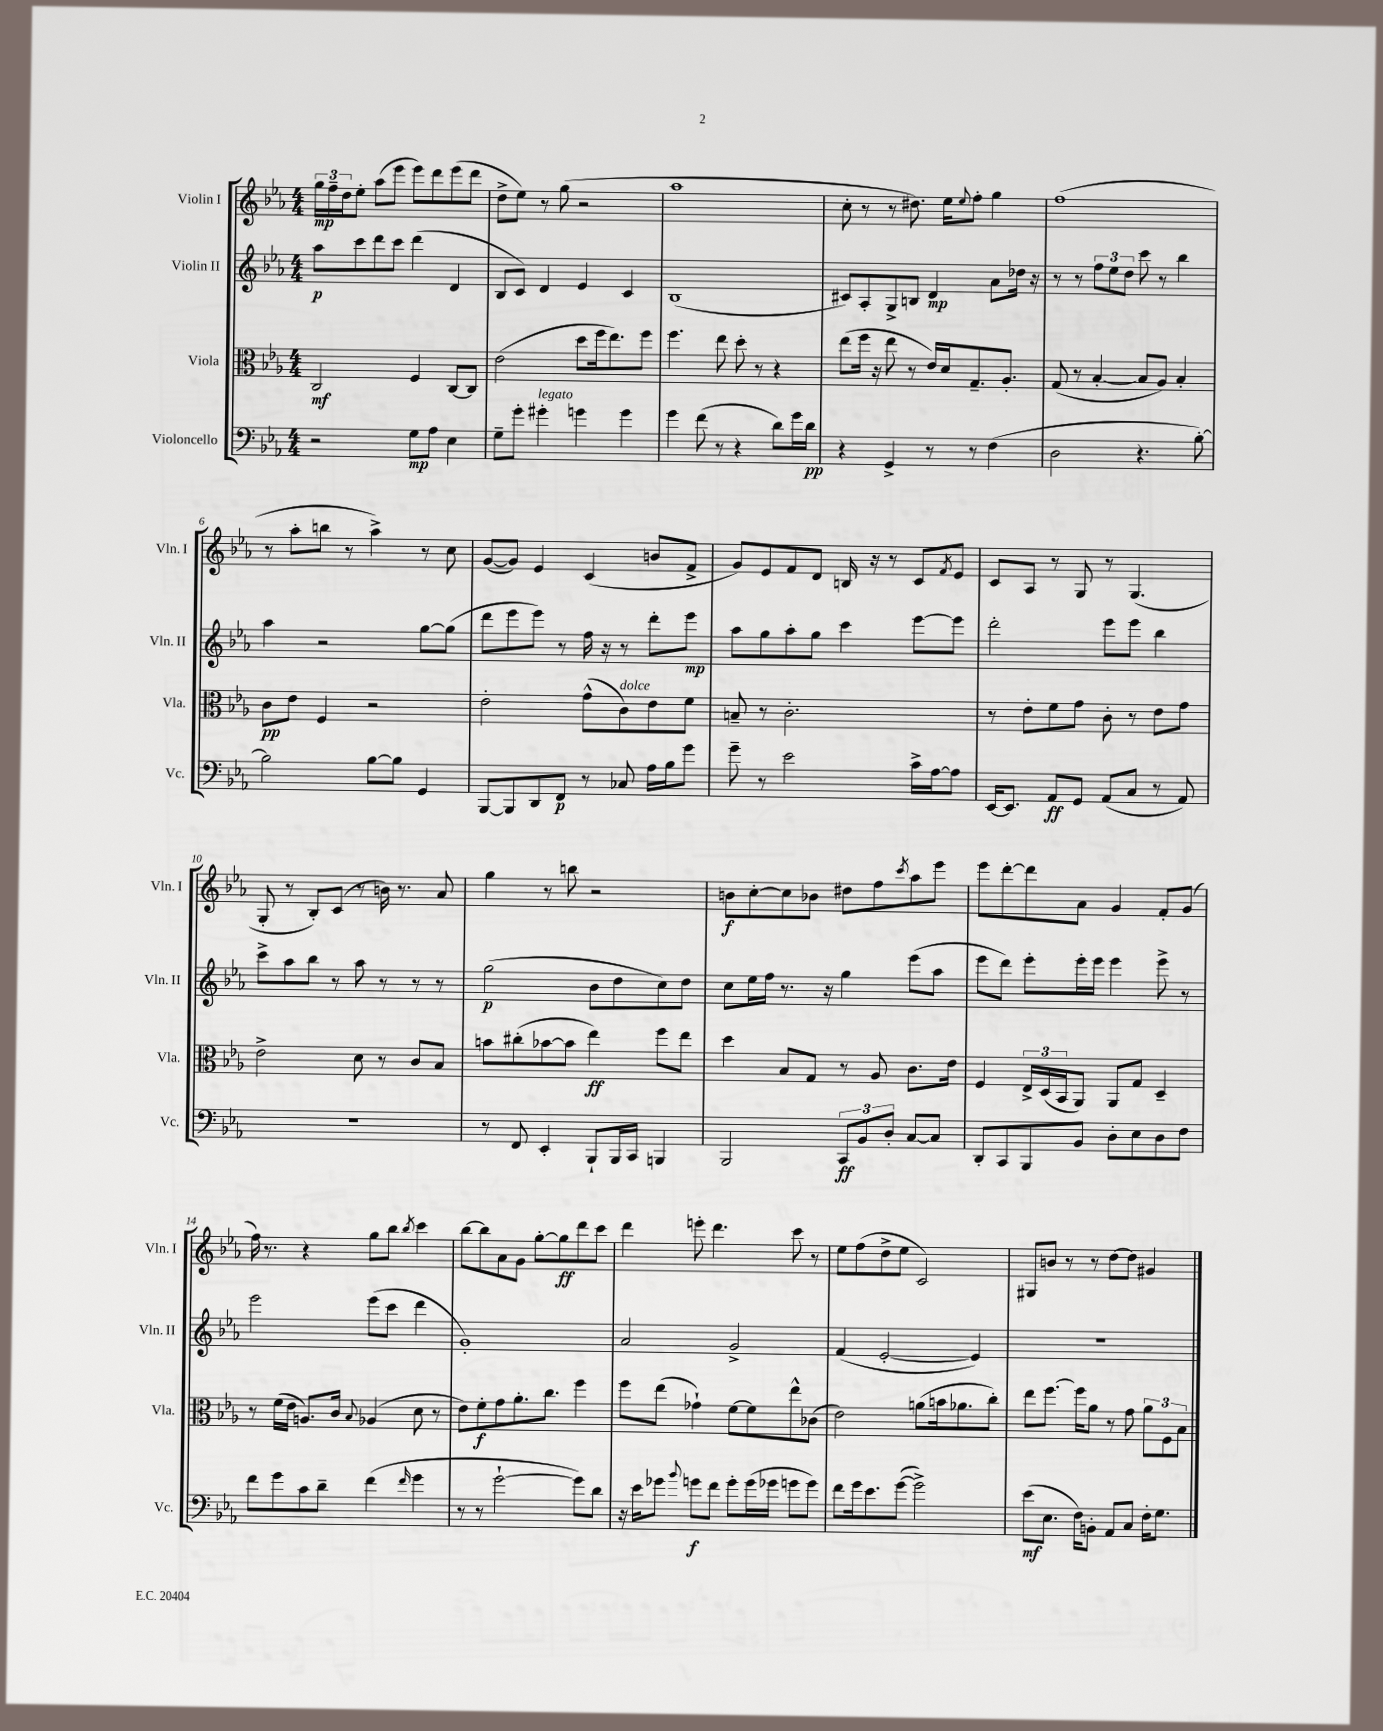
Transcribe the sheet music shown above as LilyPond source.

<<
\new StaffGroup <<
\new Staff = "s0" \with { instrumentName = "Violin I" shortInstrumentName = "Vln. I" } {
    \clef treble \key ees \major \numericTimeSignature \time 4/4
    \tuplet 3/2 { g''16\mp f''16-- d''16 } ees''8-. aes''8( ees'''8 ees'''8) d'''8 ees'''8( d'''8 |
    d''8-> ees''8) r8 g''8( r2 |
    aes''1 |
    c''8-. r8 r8 dis''8.) ees''16 \appoggiatura { ees''8 } f''8-. g''4 |
    f''1( |
    r8 aes''8-. b''8 r8 aes''4->) r8 c''8 |
    g'8~( g'8) ees'4 c'4( b'8 f'8-> |
    g'8) ees'8 f'8 d'8 b16 r16 r8 c'8 \acciaccatura { f'8 } ees'8 |
    c'8 aes8 r8 g8 r8 g4.( |
    g8-. r8 bes8-.) c'8( r8 b'16) r8. aes'8 |
    g''4 r8 b''8 r2 |
    b'8\f c''8~-. c''8 bes'8 dis''8 f''8 \acciaccatura { c'''8 } aes''8 ees'''8 |
    ees'''8 d'''8~-. d'''8 aes'8 g'4 f'8-. g'8( |
    f''16) r8. r4 g''8 bes''8 \acciaccatura { bes''8 } c'''4 |
    bes''8~ bes''8 aes'8 g'8 g''8~-. g''8\ff d'''8 c'''8 |
    d'''4 e'''8-. d'''4. c'''8 r8 |
    ees''8 f''8( d''8-> ees''8 c'2) |
    gis8 b'8 r8 r8 d''8~ d''8 gis'4 \bar "|." |
}
\new Staff = "s1" \with { instrumentName = "Violin II" shortInstrumentName = "Vln. II" } {
    \clef treble \key ees \major \numericTimeSignature \time 4/4
    aes''8\p c'''8 d'''8 c'''8 d'''4( d'4 |
    bes8 c'8) d'4 ees'4 c'4 |
    bes1( |
    cis'8) aes8-. g8-> b8 d'4\mp aes'8 des''16 r16 |
    r8 r8 \tuplet 3/2 { f''8 ees''8 d''8 } c'''8 r8 bes''4 |
    aes''4 r2 g''8~ g''8( |
    d'''8 ees'''8 ees'''8) r8 f''16 r16 r8 d'''8-. ees'''8\mp |
    aes''8 g''8 aes''8-. g''8 c'''4 ees'''8~ ees'''8 |
    d'''2-. ees'''8 ees'''8 bes''4 |
    c'''8-> aes''8 bes''8 r8 aes''8 r8 r8 r8 |
    g''2\p( bes'8 d''8 c''8) d''8 |
    c''8 ees''16 f''16 r8. r16 g''4 ees'''8( aes''8 |
    ees'''8 d'''8) ees'''8-. ees'''16-. ees'''16 ees'''4 ees'''8-> r8 |
    ees'''2 ees'''8( c'''8 d'''4 |
    g'1-.) |
    aes'2 g'2-> |
    f'4( ees'2~-. ees'4) |
    R1 \bar "|." |
}
\new Staff = "s2" \with { instrumentName = "Viola" shortInstrumentName = "Vla." } {
    \clef alto \key ees \major \numericTimeSignature \time 4/4
    c2\mf f4 c8~ c8 |
    ees'2( d''8 f''16 ees''8.) f''8 |
    f''4. ees''8 d''8-. r8 r4 |
    ees''8( f''16 r16 ees''8 r8 ees'16) d'16 g8.-- aes8.-. |
    g8( r8 bes4~-. bes8 aes8) bes4-. |
    c'8\pp ees'8 f4 r2 |
    ees'2-. g'8-^( c'8^\markup { \italic "dolce" }) ees'8 f'8 |
    b8-- r8 c'2.-. |
    r8 ees'8-. f'8 g'8 c'8-. r8 ees'8 g'8 |
    ees'2-> d'8 r8 c'8 bes8 |
    b'8 cis''8-.( bes'8~ bes'8 ees''4\ff) f''8 ees''8 |
    d''4 bes8 g8 r8 aes8 c'8. ees'16 |
    f4 \tuplet 3/2 { ees16-> d16( bes,16 } aes,8) aes,8 g8 d4-- |
    r8 f'16( ees'16 a8.) c'16 \appoggiatura { bes8 } aes4( d'8 r8 |
    ees'8) f'8-.\f g'8 aes'8.-. c''8. f''4 |
    f''8 ees''8( ges'4-!) f'8~ f'8 ees''8-^ ces'8( |
    ees'2) a'8( b'16 aes'8. c''8-.) |
    ees''8 f''8.~ f''16 aes'8 r8 g'8 \tuplet 3/2 { aes'8 f8 bes8 } \bar "|." |
}
\new Staff = "s3" \with { instrumentName = "Violoncello" shortInstrumentName = "Vc." } {
    \clef bass \key ees \major \numericTimeSignature \time 4/4
    r2 g8\mp aes8 ees4 |
    g8-- g'8-. gis'4-.^\markup { \italic "legato" } g'4 g'4 |
    g'4 f'8( r8 r4 d'8) g'16 d'16\pp |
    r4 g,4-> r8 r8 f4( |
    d2 r4. bes8~-.) |
    bes2 bes8~ bes8 g,4 |
    bes,,8~ bes,,8 d,8 f,8\p r8 ces8 aes16 bes16 g'8 |
    g'8-- r8 ees'2 c'16-> aes16~ aes8 |
    ees,16~ ees,8. aes,8\ff g,8 aes,8( c8 r8 aes,8) |
    R1 |
    r8 f,8 ees,4-. bes,,8-! bes,,16 c,16 b,,4 |
    bes,,2 \tuplet 3/2 { c,8\ff bes,8 d8-. } c8~ c8 |
    d,8-. c,8 bes,,8 bes,8 d8-. ees8 d8 f8 |
    f'8 g'8 c'8 d'8-- f'4( \grace { f'16 } g'4 |
    r8 r8 g'2~-! g'8) d'8 |
    r16 ees'16 ges'8 \appoggiatura { bes'8 } g'8\f f'8 g'8-. g'16( ges'16 g'8 g'8) |
    f'8 g'16 ees'8. g'8~( g'2->) |
    ees'8\mf( ees8. f16) b,8-. aes,8 c8 f16-. g8. \bar "|." |
}
>>
>>
